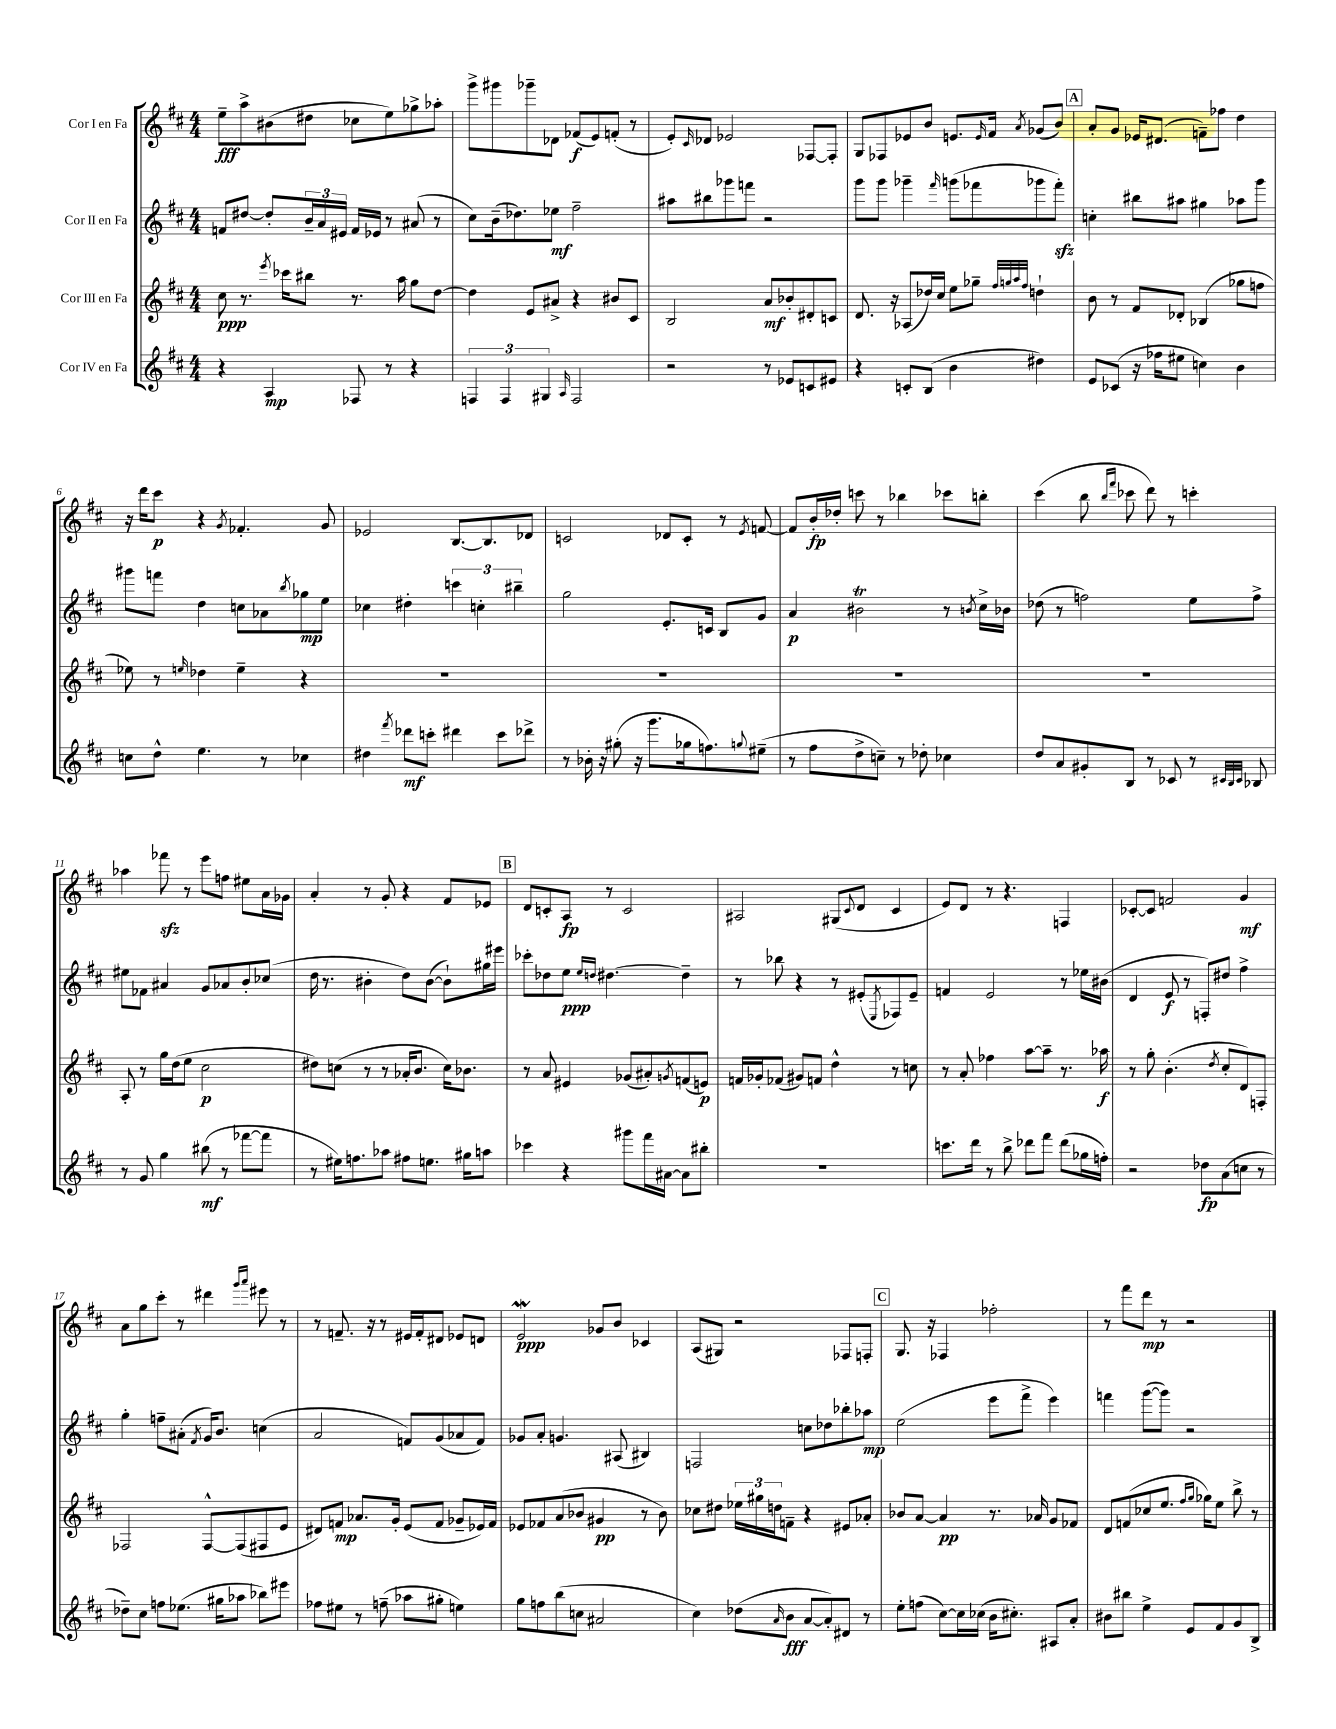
<<
\new StaffGroup <<
\new Staff = "s0" \with { instrumentName = "Cor I en Fa" } {
    \clef treble \key d \major \numericTimeSignature \time 4/4
    e''8--\fff a''8-> bis'8( dis''8 ces''8 e''8) ges''8-> aes''8-. |
    g'''8-> gis'''8 ges'''8-- des'8 fes'8\f( e'8) f'8-.( r8 |
    e'8-.) \grace { cis'16 } des'8 ees'2 fes8~ fes8-. |
    g8 fes8 ees'8 b'8 e'8. \grace { e'16 } fis'16 \acciaccatura { a'8 } ges'8( b'8) |
    \mark \markup { \box "A" } a'8-. g'8 ees'16 dis'8.( f'8--) fes''8 d''4 |
    r16 d'''16 cis'''8\p r4 \acciaccatura { g'8 } fes'4.-. g'8 |
    ees'2 b8.~ b8. des'8 |
    c'2 des'8 c'8-. r8 \acciaccatura { e'8 } f'8~ |
    f'8 b'16-.\fp des''16-. c'''8 r8 bes''4 ces'''8 b''8-. |
    cis'''4( b''8 \grace { b''16 fis'''16 } ces'''8 d'''8) r8 c'''4-. |
    aes''4 fes'''8\sfz r8 e'''8 f''8 eis''8 a'16 ges'16 |
    a'4-. r8 g'8-. r4 fis'8 ees'8 |
    \mark \markup { \box "B" } d'8 c'8-. a8\fp r8 c'2 |
    ais2 gis8( \appoggiatura { cis'8 } d'8 cis'4 |
    e'8) d'8 r8 r4. f4 |
    ces'8~-. ces'8 f'2 g'4\mf |
    a'8 g''8 cis'''8-. r8 dis'''4 \grace { g'''16 a'''16 } eis'''8 r8 |
    r8 f'8.-- r16 r8 eis'16 f'16-. dis'8 ees'8 d'8 |
    e'2\mordent\ppp ges'8 b'8 ces'4 |
    a8( gis8) r2 fes8 f8-. |
    \mark \markup { \box "C" } g8. r16 fes4 fes''2-. |
    r8 fis'''8 d'''8\mp r8 r2 \bar "|." |
}
\new Staff = "s1" \with { instrumentName = "Cor II en Fa" } {
    \clef treble \key d \major \numericTimeSignature \time 4/4
    f'8 dis''8~ dis''8-. \tuplet 3/2 { b'16-- a'16 eis'16 } f'16 ees'16 r8 ais'8( r8 |
    cis''8) b'16--( des''8.) ees''8\mf fis''2-- |
    ais''8 bis''8 ges'''8 f'''8 r2 |
    g'''8 g'''8 ges'''4-- \grace { fis'''16 } g'''8( fes'''8 ges'''8 fes'''8-.\sfz) |
    \mark \markup { \box "A" } c''4-. bis''8 ais''8 gis''4 aes''8 g'''8 |
    gis'''8 f'''8 d''4 c''8 aes'8 \acciaccatura { b''8 } ges''8\mp e''8 |
    ces''4 dis''4-. \tuplet 3/2 { c'''4 c''4-. bis''4-- } |
    g''2 e'8.-. c'16 b8 g'8 |
    a'4\p bis'2\trill r8 \acciaccatura { b'8 } cis''16-> bes'16 |
    des''8( r8 f''2) e''8 f''8-> |
    eis''8 fes'8 ais'4 g'8 aes'8 b'8-. ces''8( |
    d''16 r8. bis'4-. d''8) bis'8~( bis'8-!) gis''16 eis'''16 |
    \mark \markup { \box "B" } ces'''8-. des''8 e''8\ppp \grace { e''16 d''16 } dis''4.~ dis''4-- |
    r8 bes''8 r4 r8 eis'8-.( \acciaccatura { e8 } fes8) eis'8-- |
    f'4 e'2 r8 ees''16 bis'16( |
    d'4 e'8\f r8 f8-.) dis''8 fis''4-> |
    g''4-. f''8-- ais'8-.( \acciaccatura { fis'8 } g'16) b'8. c''4( |
    a'2 f'8) g'8( aes'8 f'8) |
    ges'8 a'8-. g'4. ais8( bis4) |
    f2 c''8 des''8 bes''8-. aes''8\mp |
    \mark \markup { \box "C" } e''2( e'''8 fis'''8-> e'''4) |
    f'''4 g'''8~( g'''8) r2 \bar "|." |
}
\new Staff = "s2" \with { instrumentName = "Cor III en Fa" } {
    \clef treble \key d \major \numericTimeSignature \time 4/4
    cis''8\ppp r8. \acciaccatura { e'''8 } ces'''16 bis''8 r8. a''16 g''8 d''8~ |
    d''4 e'8 ais'8-> r4 bis'8 cis'8 |
    b2 a'8\mf bes'8-. dis'8-. c'8 |
    d'8. r16 aes8( des''16) cis''16 e''8 ges''8-- \grace { fis''32 g''32 a''32 fis''32 } d''4-! |
    \mark \markup { \box "A" } b'8 r8 fis'8 des'8-. bes4( ges''8 f''8 |
    ees''8) r8 \grace { e''16 } des''4 e''4-- r4 |
    R1 |
    R1 |
    R1 |
    R1 |
    a8-. r8 g''16 d''16( e''8 cis''2\p |
    dis''8) c''8( r8 r8 aes'16-. b'8. c''16) bes'8. |
    \mark \markup { \box "B" } r8 a'8 eis'4 ges'8( ais'8-.) \acciaccatura { g'8 } f'8( e'8\p) |
    f'16 ges'16-. fes'8( gis'8) f'8 d''4-^ r8 c''8 |
    r8 a'8-. fes''4 a''8~ a''8-- r8. aes''16\f |
    r8 g''8-. b'4.-.( \acciaccatura { d''8 } cis''8-. d'8) f8-. |
    fes2 fes8~-^ fes8( fis8 e'8 |
    dis'8) f'8\mp aes'8. g'16-. e'8( f'8 ges'8-- ees'16) f'16 |
    ees'8 fes'8 a'8( bes'8 gis'4\pp r8 bes'8) |
    ces''8 dis''8 \tuplet 3/2 { ees''16 gis''16 d''16 } f'8-- r4 eis'8 aes'8-. |
    \mark \markup { \box "C" } bes'8 a'8~ a'4\pp r8. aes'16 g'8 fes'8 |
    d'8 f'8( ces''8 e''8. \grace { fis''16 g''16 } ges''16) e''8 b''8-> r8 \bar "|." |
}
\new Staff = "s3" \with { instrumentName = "Cor IV en Fa" } {
    \clef treble \key d \major \numericTimeSignature \time 4/4
    r4 a4\mp fes8 r8 r4 |
    \tuplet 3/2 { f4 f4 gis4 } \grace { a16 } f2 |
    r2 r8 ees'8 c'8 eis'8 |
    r4 c'8-. b8( b'4 dis''4) |
    \mark \markup { \box "A" } e'8 ces'8( r16 fes''16 eis''8 c''4) b'4 |
    c''8 d''8-^ e''4. r8 ces''4 |
    dis''4 \acciaccatura { fis'''8 } des'''8\mf c'''8-. dis'''4 c'''8 des'''8-> |
    r8 bes'16-. r16 gis''8-.( r16 g'''8. ges''16 f''8.) \appoggiatura { g''8 } eis''8--( |
    r8 fis''8 d''8-> c''8--) r8 des''8-. ces''4 |
    d''8 a'8 gis'8-. b8 r8 ces'8 r8 \grace { cis'32 b32 cis'32 } bes8 |
    r8 g'8 g''4 bis''8\mf( r8 fes'''8~ fes'''8 |
    r8 eis''16) f''8. aes''8 fis''8 e''8. gis''16 a''8 |
    \mark \markup { \box "B" } ces'''4 r4 gis'''8 fis'''16 ais'16~ ais'8 bis''8-. |
    R1 |
    c'''8. d'''16 r8 b''8-> des'''8 fis'''8 des'''8( ges''16 f''16-.) |
    r2 des''8\fp a'8( c''8 r8 |
    des''8--) cis''8 f''8 ees''8.( gis''16 aes''8 bes''8) eis'''8 |
    fes''8 eis''8 r8 f''8--( aes''8 gis''8-. e''4) |
    g''8 f''8 b''8( c''8 ais'2 |
    cis''4) des''8( \grace { a'16 } b'8\fff a'8~ a'8-.) dis'8 r8 |
    \mark \markup { \box "C" } e''8-. f''8( cis''8~) cis''16 ces''16( b'16 cis''8.-.) ais8 a'8-. |
    bis'8 bis''8 e''4-> e'8 fis'8 g'8 b8-> \bar "|." |
}
>>
>>
